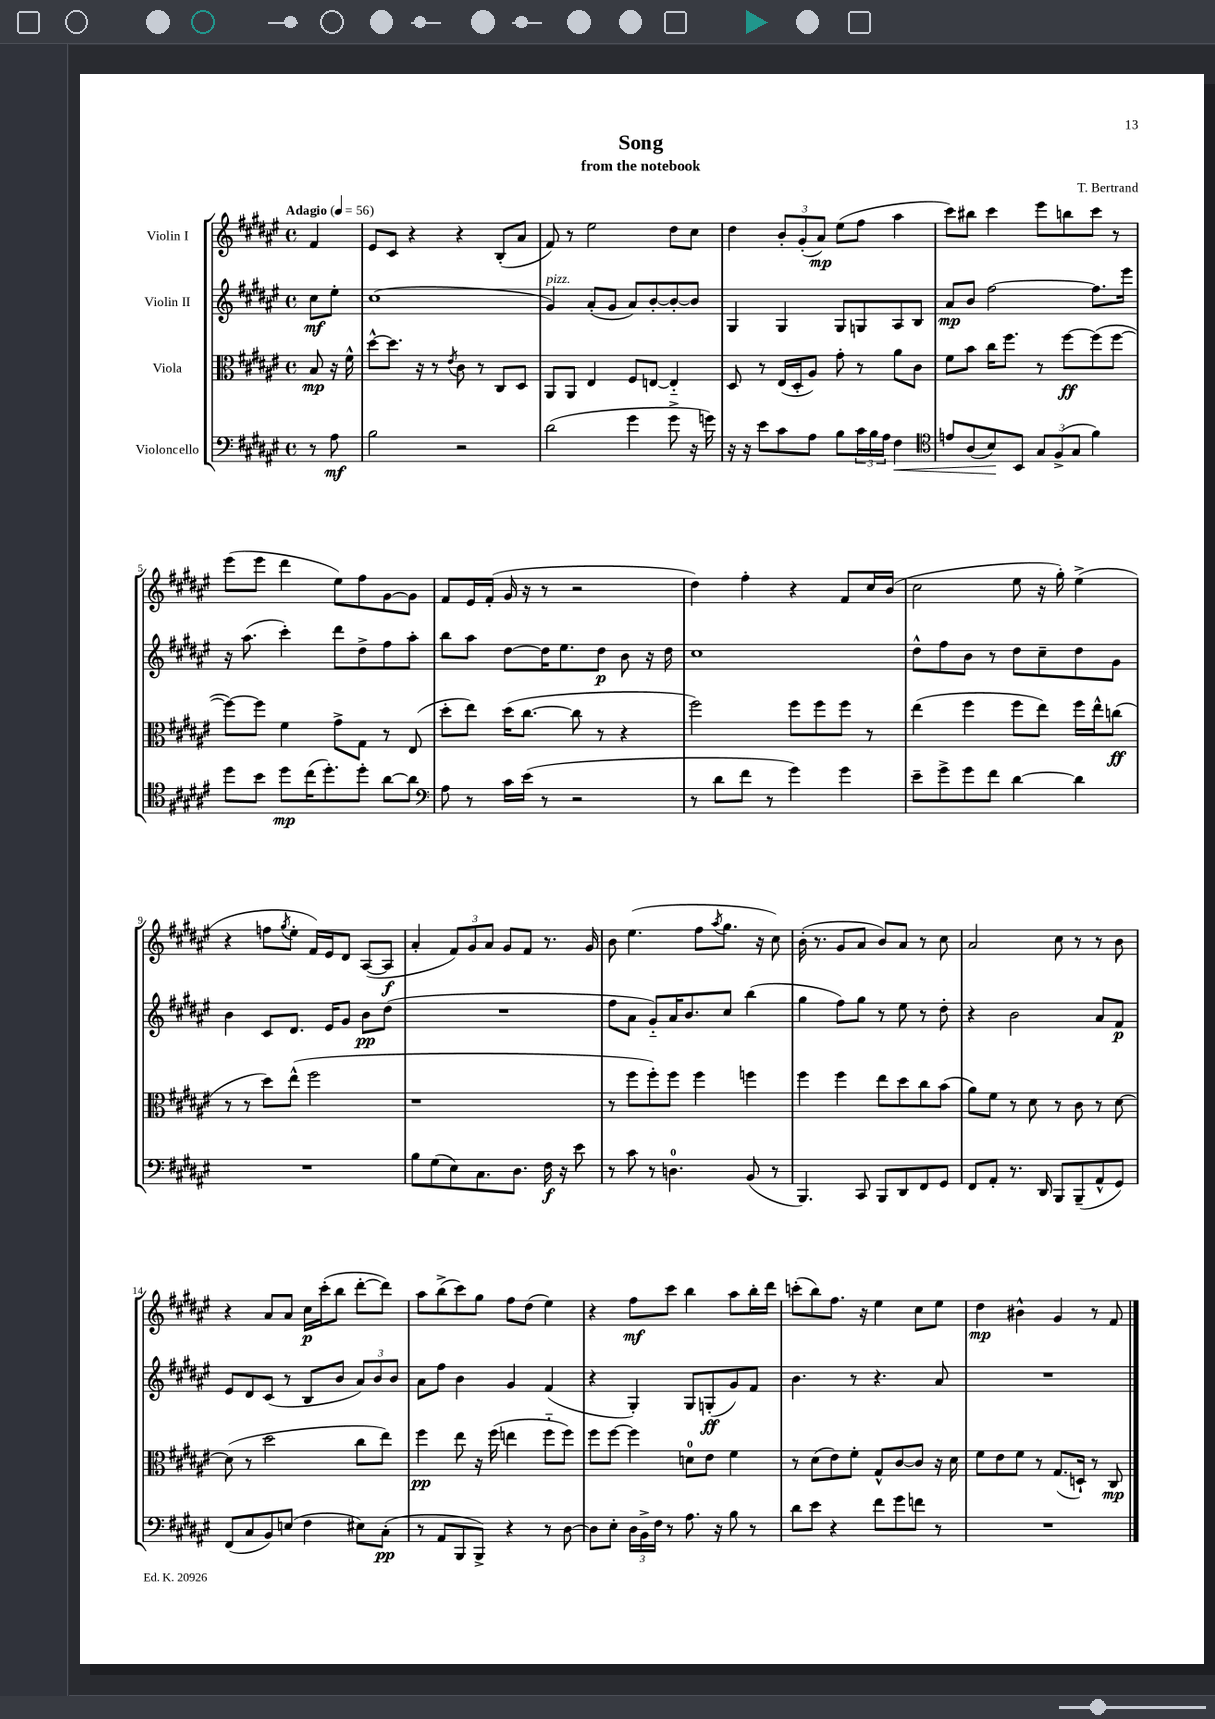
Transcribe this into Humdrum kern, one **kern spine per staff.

**kern	**kern	**kern	**kern
*staff4	*staff3	*staff2	*staff1
*clefF4	*clefC3	*clefG2	*clefG2
*k[f#c#g#d#a#e#]	*k[f#c#g#d#a#e#]	*k[f#c#g#d#a#e#]	*k[f#c#g#d#a#e#]
*M4/4	*M4/4	*M4/4	*M4/4
*met(c)	*met(c)	*met(c)	*met(c)
*MM56	*MM56	*MM56	*MM56
8r	8B	8cc#	4f#
8A#	16r	8ee#'	.
.	16f#^^	.	.
=	=	=	=
2B	[8dd#^^	(1cc#	8e#
.	8.dd#]	.	8c#
.	.	.	4r
.	16r	.	.
.	8r	.	.
.	8qe#	.	.
2r	8c#	.	4r
.	8r	.	.
.	8C#	.	(8B'
.	8D#	.	8a#
=	=	=	=
(2d#	8AA#	4g#)	8f#)
.	8AA#	.	8r
.	4E#	(8a#'	2ee#
.	.	8g#	.
4g#	8F#	8a#)	.
.	[8E	[8b'	.
8g#^	4E'~]	8b'_	8dd#
16r	.	8b]	8cc#
16g)	.	.	.
=	=	=	=
16r	8D#	4G#	4dd#
16r	.	.	.
8e#	8r	.	.
8c#	(16E#	4G#	12b'
.	16D#'	.	.
.	.	.	(12g#'
8A#	8A#)	.	.
.	.	.	12a#)
8B	8g#'	8G#	(8ee#
24c#	8r	8G	8ff#
24B	.	.	.
24A#	.	.	.
4F#	8a#	8A#	4aa#
.	8c#	8B	.
=	=	=	=
*clefC4	*	*	*
8e	8f#	8a#	8ccc#)
(8A#	8b	8b	8bb#
8B)	16cc#	[2ff#	4ccc#
.	8.ff#	.	.
8BB	.	.	.
12G#	8r	.	8eee#
(12F#^	.	.	.
.	[8ff#	.	8bb
12G#	.	.	.
4f#)	(8ff#]	8.ff#]	8ccc#
.	[8ff#	.	8r
.	.	16eee#	.
=	=	=	=
8dd#	8ff#_)	16r	(8eee#
.	.	(8.aa#	.
8b	8ff#]	.	8eee#
8dd#	4f#	4ccc#')	4ddd#
(16cc#	.	.	.
8.dd#')	.	.	.
.	8g#^	8ddd#	8ee#)
8dd#'	8G#	8dd#^	8ff#
[8a#	8r	8ff#	[8g#
8a#]	(8E#	8aa#'	8g#]
=	=	=	=
*clefF4	*	*	*
8A#	8dd#'	8bb	8f#
8r	8ee#)	8aa#	16e#
.	.	.	(16f#'
16c#	(16dd#	[8dd#	16g#
(16e#	[8.cc#	.	16r
8r	.	16dd#]	8r
.	.	8.ee#	.
2r	8cc#]	.	2r
.	8r	8dd#	.
.	4r	8b	.
.	.	16r	.
.	.	16dd#	.
=	=	=	=
8r	2ff#)	1cc#	4dd#)
8d#	.	.	.
8f#	.	.	4ff#'
8r	.	.	.
4g#)	8ff#	.	4r
.	8ff#	.	.
4g#	8ff#	.	8f#
.	8r	.	16cc#
.	.	.	(16b
=	=	=	=
8e#~	(4ee#	8dd#^^	2cc#
8g#^	.	8ff#	.
8g#	4ff#	8b	.
8f#	.	8r	.
[4d#	8ff#	8dd#	8ee#
.	8ee#)	8cc#~	16r
.	.	.	16gg#')
4d#]	16ff#	8dd#	(4ee#^
.	16ee#^^	.	.
.	(8cc	8g#	.
=	=	=	=
1r	8r	4b	4r
.	8r	.	.
.	8dd#)	8c#	8ff
.	.	.	8qgg#
.	(8ee#^^	8.d#	8ee#'
.	2ff#	.	16f#)
.	.	16e#	16e#
.	.	8g#	8d#
.	.	8b	([8A#
.	.	(8dd#	8A#]
=	=	=	=
8B	1r	1r	4a#'
(8G#	.	.	.
8E#)	.	.	12f#)
.	.	.	12g#
8.C#	.	.	.
.	.	.	12a#
.	.	.	8g#
8.D#	.	.	.
.	.	.	8f#
16F#	.	.	8.r
16r	.	.	.
8e#	.	.	.
.	.	.	16g#
=	=	=	=
8r	8r	8ff#	8b
8c#	8ff#	8a#	(4.ee#
8r	8ff#')	8g#'~)	.
4.D	8ff#	16a#	.
.	.	8.b	.
.	4ff#	.	8ff#
.	.	.	8qaa#
.	.	8cc#	8.gg#
(8BB	4ff	(4bb	.
.	.	.	16r
8r	.	.	8cc#)
=	=	=	=
4.BBB)	4ff#	4gg#	(16b'
.	.	.	8.r
.	4ff#	8ff#)	8g#
8CC#	.	8gg#	8a#
8BBB	8ee#	8r	8b)
8DD#	8dd#	8ee#	8a#
8FF#	8cc#	8r	8r
8GG#	(8b	8dd#'	8cc#
=	=	=	=
8FF#	8a#)	4r	2a#
8AA#'	8f#	.	.
8.r	8r	2b	.
.	8d#	.	.
16DD#	.	.	.
8BBB	8r	.	8cc#
(8BBB~	8c#	.	8r
8AA#^^	8r	8a#	8r
8GG#)	[8d#	8f#	8b
=	=	=	=
(8FF#	(8d#]	8e#	4r
8C#	8r	8d#	.
8BB)	2dd#	(8c#	8a#
(8E	.	8r	8a#
4F#	.	8B	16cc#
.	.	.	(16ccc#'
.	.	8b	8bb
8E#)	8cc#	12a#)	[8ddd#'
.	.	12b	.
(8C#'	8ee#)	.	8ddd#])
.	.	12b	.
=	=	=	=
8r	4ff#	8a#	8aa#
8AA#	.	8ff#	(8bb^
8BBB	8ee#	4b	8ccc#)
8BBB^)	16r	.	8gg#
.	(16ff#	.	.
4r	4ee	4g#	8ff#
.	.	.	(8dd#
8r	8ff#'~	(4f#	4ee#)
[8D#	8ff#)	.	.
=	=	=	=
8D#]	8ff#	4r	4r
8E#'	[8ff#	.	.
24D#	4ff#]	4G#')	8ff#
24BB^	.	.	.
24F#	.	.	.
8r	.	.	8ccc#
8.A#	8d	8G#	4bb
.	8e#	(8G'	.
16r	.	.	.
8B	4f#	8g#)	8aa#
8r	.	8f#	16bb'
.	.	.	16ddd#
=	=	=	=
8d#	8r	4.b	(8ccc'
8e#	(8d#	.	8bb)
4r	8e#)	.	8.ff#
.	8f#'	8r	.
.	.	.	16r
8f#	8G#^^	4.r	4ee#
8g#	[8c#	.	.
8f	8c#]	.	8cc#
8r	16r	8a#	8ee#
.	16d#	.	.
=	=	=	=
1r	8f#	1r	4dd#
.	8e#	.	.
.	8f#	.	4b#^^
.	8r	.	.
.	(8.G#	.	4g#
.	16D`)	.	.
.	8r	.	8r
.	8C#	.	8f#
==	==	==	==
*-	*-	*-	*-
